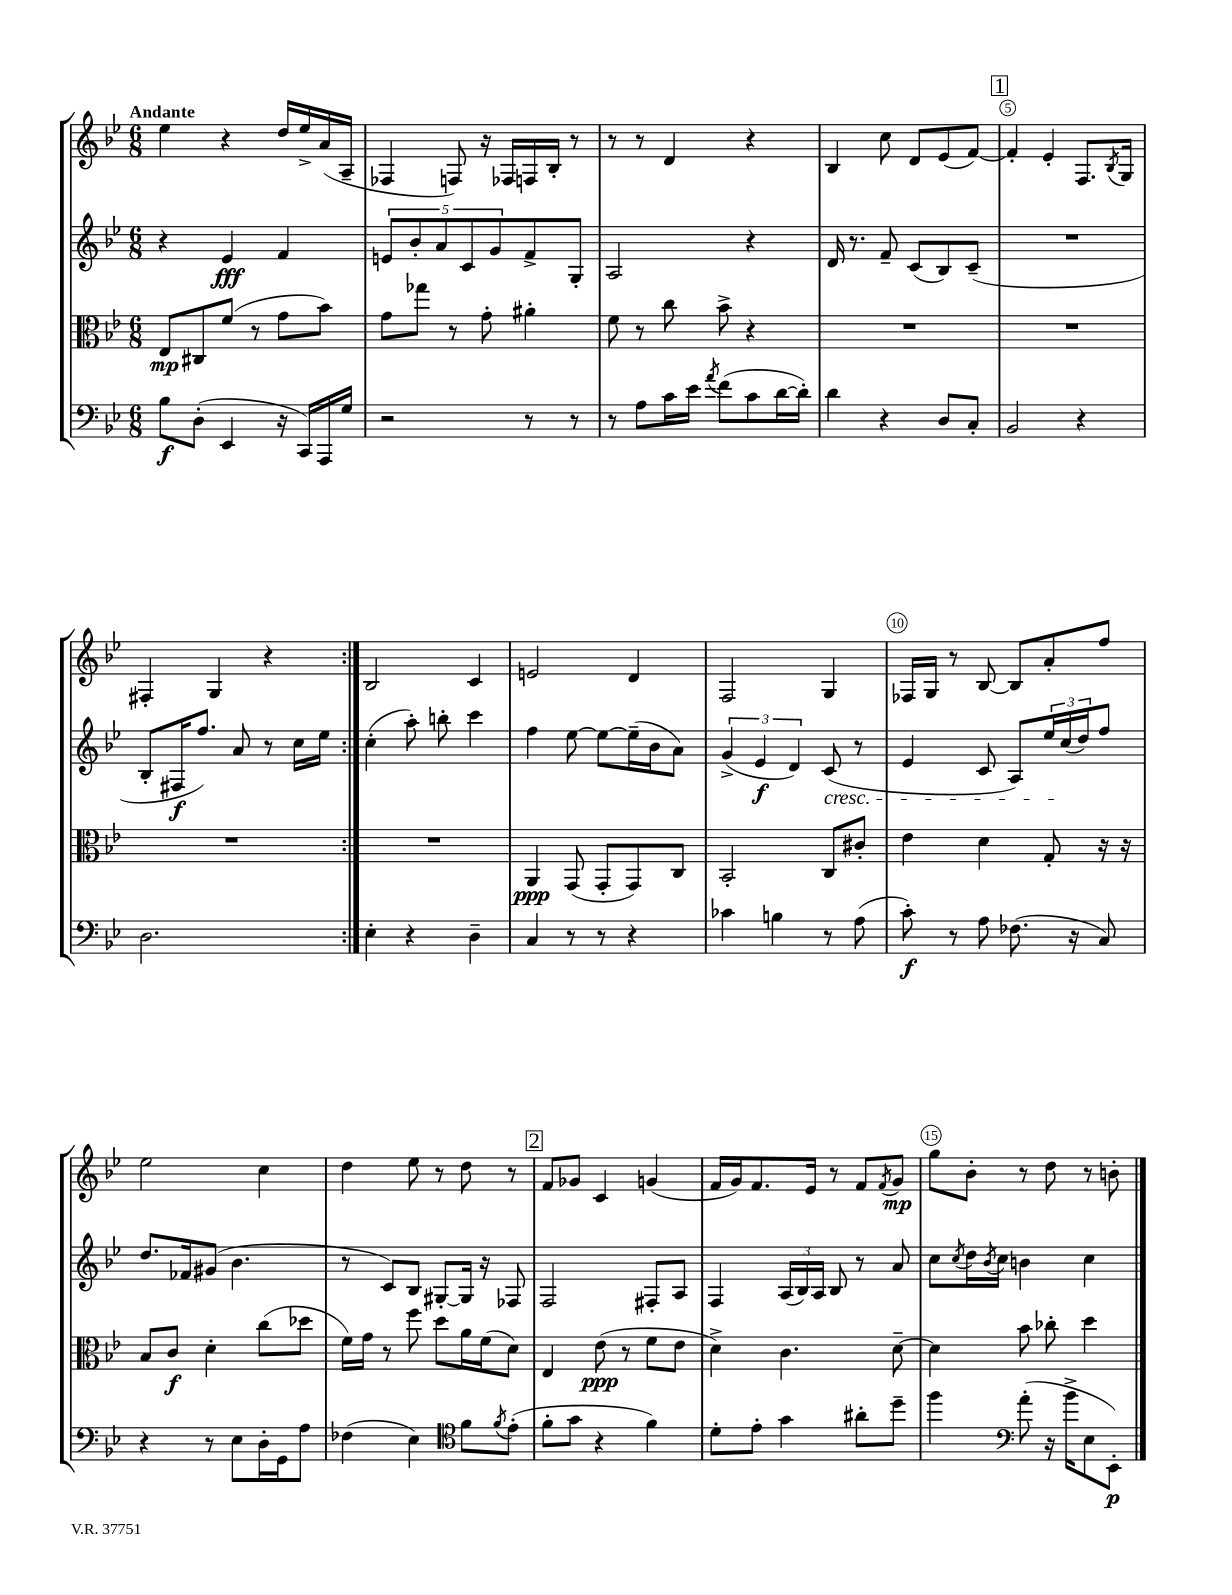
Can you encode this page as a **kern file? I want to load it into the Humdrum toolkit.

**kern	**kern	**kern	**kern
*staff4	*staff3	*staff2	*staff1
*clefF4	*clefC3	*clefG2	*clefG2
*k[b-e-]	*k[b-e-]	*k[b-e-]	*k[b-e-]
*M6/8	*M6/8	*M6/8	*M6/8
8B-	8E-	4r	4ee-
(8D'	8C#	.	.
4EE-	(8f	4e-	4r
.	8r	.	.
16r	8g	4f	16dd
16CC)	.	.	16ee-^
16AAA	8b-)	.	(16a
16G	.	.	16A~
=	=	=	=
2r	8g	10e	4F-
.	.	10b-'	.
.	8gg-	.	.
.	.	10a	.
.	8r	.	8F)
.	.	10c	.
.	8g'	.	16r
.	.	10g	.
.	.	.	16F-
8r	4a#'	8f^	16F
.	.	.	16B-'
8r	.	8G'	8r
=	=	=	=
8r	8f	2A	8r
8A	8r	.	8r
16c	8cc	.	4d
16e-	.	.	.
8qa	.	.	.
(8f	8b-^	.	.
8c	4r	4r	4r
[16d	.	.	.
16d'])	.	.	.
=	=	=	=
4d	2.r	16d	4B-
.	.	8.r	.
4r	.	8f~	8cc
.	.	(8c	8d
8D	.	8B-)	(8e-
8C'	.	(8c~	[8f)
=	=	=	=
2BB-	2.r	2.r	4f']
.	.	.	4e-'
4r	.	.	8.F
.	.	.	8qB-
.	.	.	16G
=	=	=	=
2.D	2.r	8B-'	4F#'
.	.	16F#	.
.	.	8.ff)	.
.	.	.	4G
.	.	8a	.
.	.	8r	4r
.	.	16cc	.
.	.	16ee-	.
=:|!	=:|!	=:|!	=:|!
4E-'	2.r	(4cc'	2B-
4r	.	8aa')	.
.	.	8bb'	.
4D~	.	4ccc	4c
=	=	=	=
4C	4AA	4ff	2e
8r	(8GG	[8ee-	.
8r	8GG'	8ee-_	.
4r	8GG)	(16ee-~]	4d
.	.	16b-	.
.	8C	8a)	.
=	=	=	=
4c-	2BB-'	(6g^	2F
.	.	6e-	.
4B	.	.	.
.	.	6d)	.
8r	8C	(8c	4G
(8A	8c#'	8r	.
=	=	=	=
8c')	4e-	4e-	16F-
.	.	.	16G
8r	.	.	8r
8A	4d	8c	[8B-
(8.F-	.	8A)	8B-]
.	8G'	24ee-	8a'
.	.	(24cc	.
16r	.	.	.
.	.	24dd)	.
8C)	16r	8ff	8ff
.	16r	.	.
=	=	=	=
4r	8B-	8.dd	2ee-
.	8c	.	.
.	.	16f-	.
8r	4d'	(8g#	.
8E-	.	4.b-	.
16D'	(8cc	.	4cc
16GG	.	.	.
8A	8dd-	.	.
=	=	=	=
(4F-	16f)	8r	4dd
.	16g	.	.
.	8r	8c)	.
4E-)	8ff	8B-	8ee-
.	8dd	[8G#'	8r
*clefC4	*	*	*
8f	16a	16G#]	8dd
.	(16f	16r	.
8qf	.	.	.
(8e-'	8d)	8F-	8r
=	=	=	=
8f'	4E-	2F	8f
8g	.	.	8g-
4r	(8e-	.	4c
.	8r	.	.
4f)	8f	8F#'	(4g
.	8e-	8A	.
=	=	=	=
8d'	4d^)	4F	16f
.	.	.	16g)
8e-'	.	.	8.f
4g	4.c	(24A	.
.	.	24B-)	.
.	.	.	16e-
.	.	24A	.
.	.	8B-	8r
8a#'	.	8r	8f
.	.	.	8qf
8dd~	[8d~	8a	8g
=	=	=	=
4ff	4d]	8cc	8gg
.	.	8qcc	.
.	.	16dd	8b-'
.	.	8qb-	.
.	.	16cc	.
*clefF4	*	*	*
(8a'	8b-	4b	8r
16r	8cc-'	.	8dd
16b-^	.	.	.
8E-	4dd	4cc	8r
8EE-')	.	.	8b'
==	==	==	==
*-	*-	*-	*-
